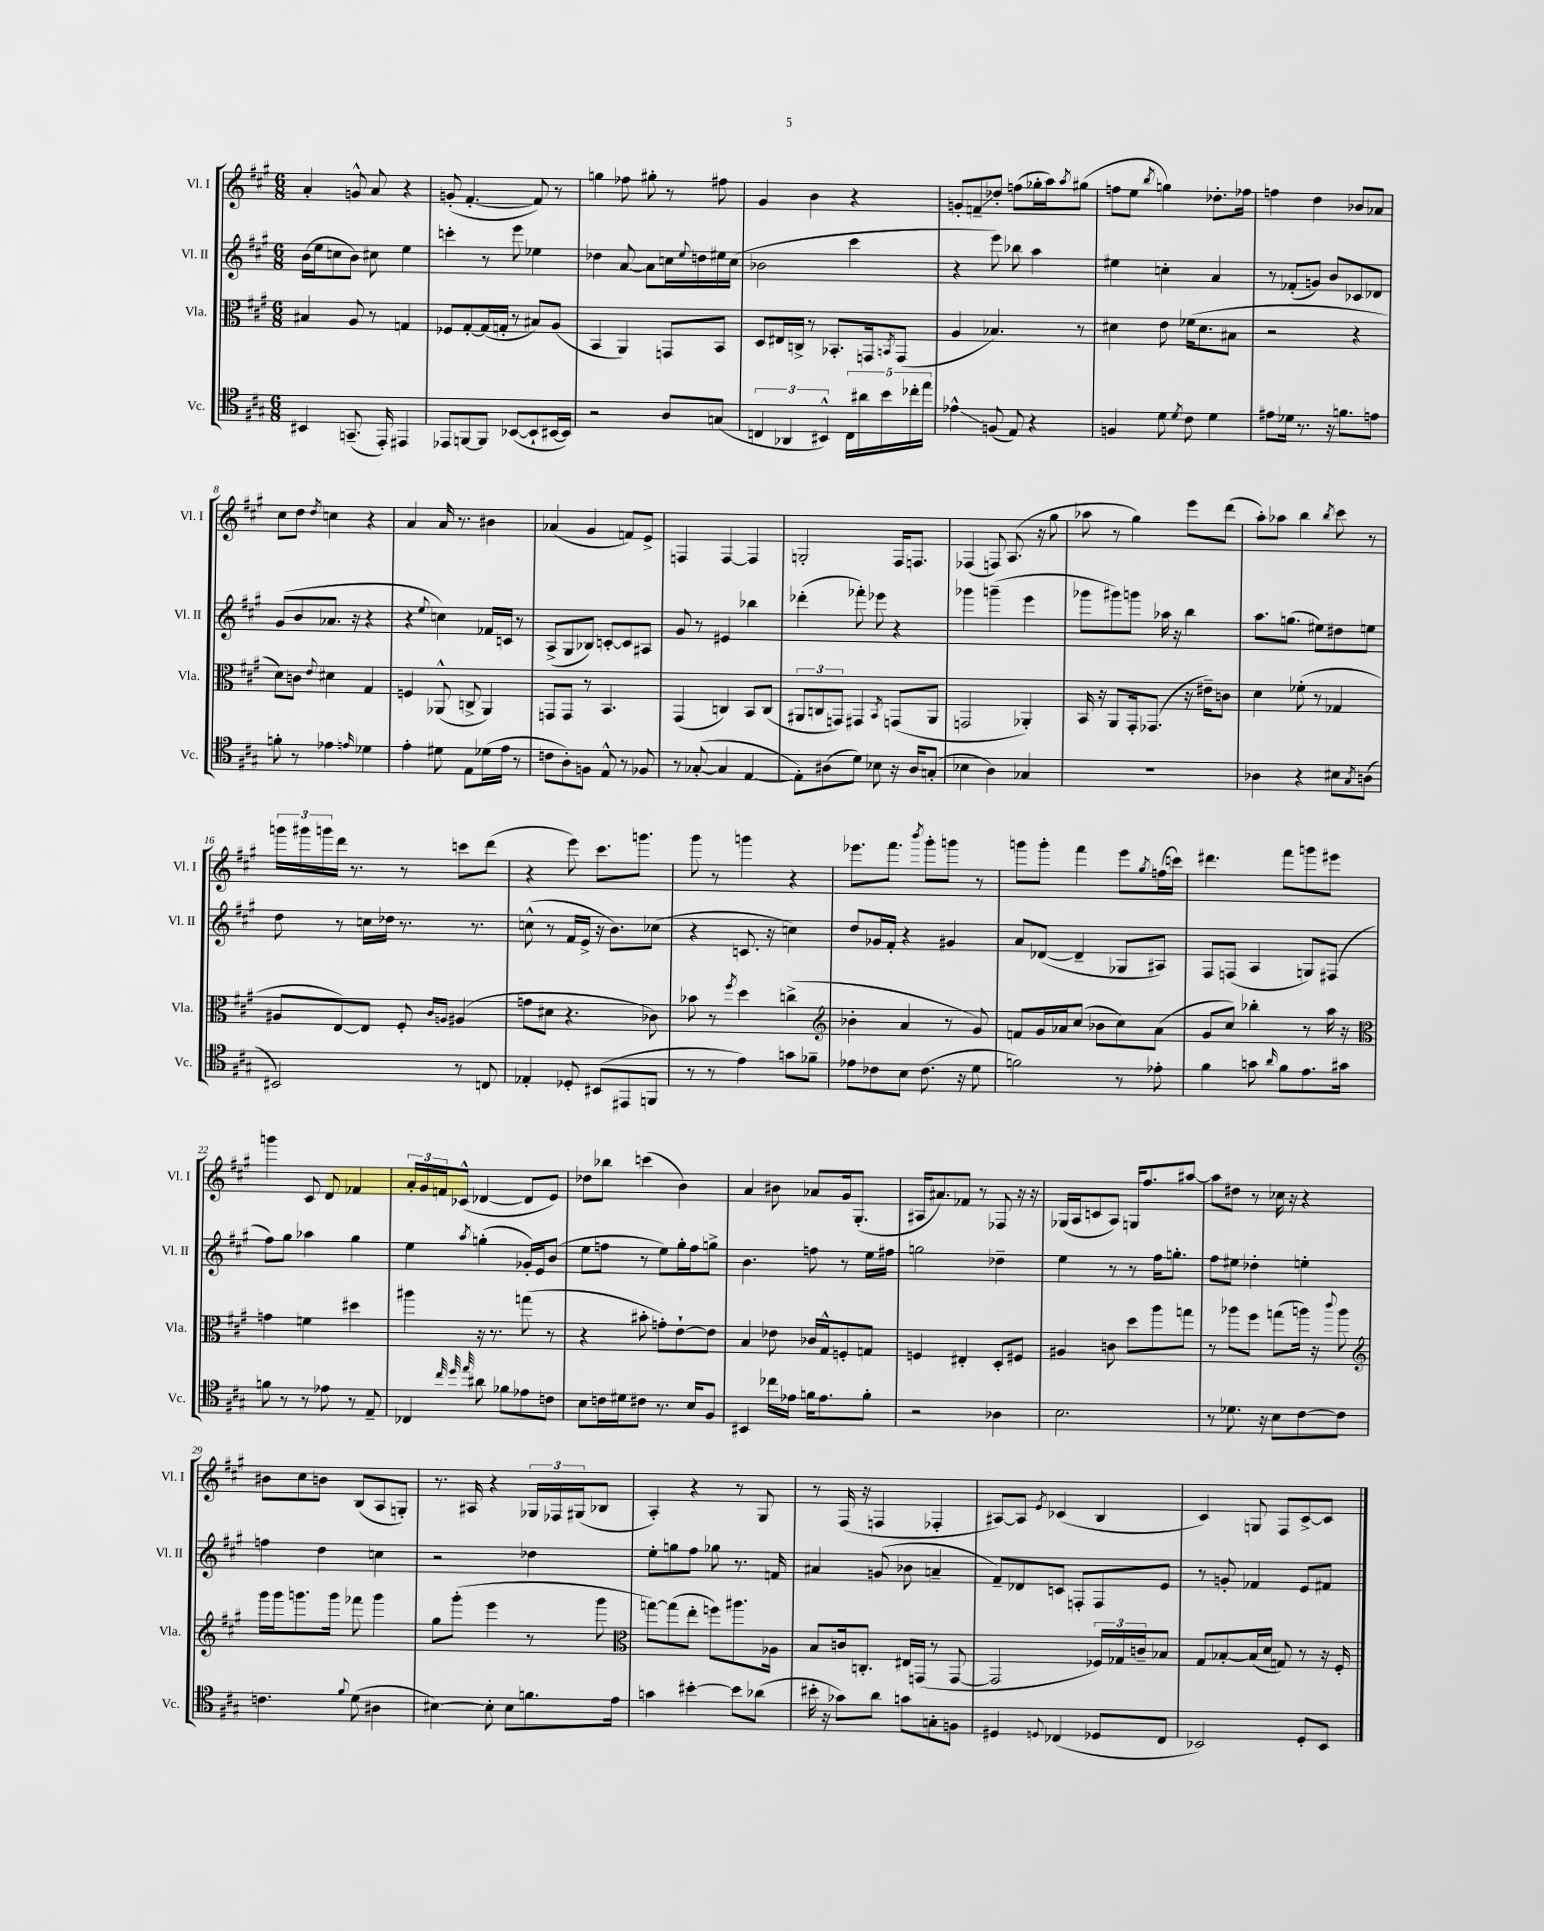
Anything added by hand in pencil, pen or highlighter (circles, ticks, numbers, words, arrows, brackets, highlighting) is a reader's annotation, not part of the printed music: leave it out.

**kern	**kern	**kern	**kern
*staff4	*staff3	*staff2	*staff1
*clefC4	*clefC3	*clefG2	*clefG2
*k[f#c#g#]	*k[f#c#g#]	*k[f#c#g#]	*k[f#c#g#]
*M6/8	*M6/8	*M6/8	*M6/8
4BB#	4B#	(16b	4a'
.	.	16ee	.
.	.	8cc	.
(8.GG~	8A	8b)	8g^^
.	8r	8cc#	8a
16EE')	.	.	.
4EE#	4G	4ee	4r
=	=	=	=
8EE-	8F-	4ccc'	(8g'
[8FF	[8G#'	.	[4.f#'
8FF]	(16G#]	8r	.
.	16G'	.	.
([8BB-	8r	8eee	.
8BB-`]	8B#)	4ee-	8f#])
[16BB#	(8A	.	8r
16BB#])	.	.	.
=	=	=	=
2r	4BB	4dd-	4gg
.	4AA)	[8a	8ff-
.	.	8a]	8gg#'
8A	8GG	16cc	8r
.	.	8qqee	.
.	.	16dd	.
(8G	8BB	16ee#	8ff#
.	.	(16cc	.
=	=	=	=
6C	8D	2b-	4g#
.	16E#	.	.
6AA-	.	.	.
.	16C^	.	.
.	8r	.	4b
6BB#^^)	.	.	.
.	8.BB-'	.	.
20C	.	4ccc#	4r
20a#	.	.	.
.	16GG	.	.
20b	.	.	.
.	8qBB	.	.
.	(8GG	.	.
20cc-'	.	.	.
20ee	.	.	.
=	=	=	=
4e-^^	4A	4r	8g'
.	.	.	8f~
(8F	4.B-)	8eee)	8dd-'
8E)	.	8bb-	(8ff
4r	.	4aa	16gg-'
.	.	.	16aa)
.	.	.	8qaa
.	8r	.	(8gg#
=	=	=	=
4F	4d#	4ee#	8ff
.	.	.	8ee
.	.	.	8qbb
8d	8e	4cc'	4gg)
8qd	.	.	.
8c#	(16f-	.	.
.	8.d#	.	.
4d	.	4a	8.dd-'
.	8B#	.	.
.	.	.	16ff-
=	=	=	=
8e#	2r	8r	4ff
16d-	.	(8f-'	.
8.r	.	.	.
.	.	8g)	4dd
16r	.	8b	.
8.f	.	.	.
.	4r	8c-	8b-
8e	.	8d-	8a-
=	=	=	=
8f'	8d)	(8g#	8cc#
8r	8c	8b	8dd
.	8qqe	.	8qdd
4e-	4d#	8.a-	4cc
.	.	16r	.
16qqe	.	.	.
4d-	4G#	4r	4r
=	=	=	=
4e'	4F	4r	4a
.	.	8qqee	.
8d#	(8AA-^^	4cc)	16a
.	.	.	8.r
8E	8C^	.	.
(16d-	4AA-)	16f-	4b#
16e	.	16c	.
8r	.	8r	.
=	=	=	=
8c	8GG	(8A^	(4a-
8A')	8GG	8G#	.
8F	8r	8B-)	4g#
8E^^	4.BB	[8c'	.
8r	.	8c]	8f)
8F-	.	8A#	8e^
=	=	=	=
8r	(4GG#	8g#	4F
([8G-'	.	8r	.
4G-]	4C)	4e#	[4F
[4E	8BB	4bb-	4F]
.	(8C	.	.
=	=	=	=
8E'])	12AA#	(4ddd-'	2G'
.	12C	.	.
(8A#	.	.	.
.	12GG)	.	.
8d)	4GG#	8fff-')	.
8B-	.	8eee-	.
.	8qBB	.	.
16r	(8GG	4r	16F#
16A#	.	.	8.F
(8G'	8AA#	.	.
=	=	=	=
4B-	2GG	4ggg-	(4F-
4A)	.	(4ggg~	8F)
.	.	.	(8.A
4G-	4AA-')	4eee	.
.	.	.	16r
.	.	.	8gg#
=	=	=	=
2.r	16BB	8ggg-	8aa-
.	16r	.	.
.	8AA	8ggg#)	8r
.	16GG#'	8ggg	4gg#)
.	(8.GG-	.	.
.	.	16aa-	.
.	.	16r	.
.	16r	4bb	8eee
.	16e#~)	.	.
.	8c	.	(8ddd
=	=	=	=
4A-	4d	8.aa	8aa')
.	.	.	8aa-
.	.	(8.gg	.
4r	(8f-'	.	4bb
.	8r	8ee#)	.
.	.	.	8qbb
8B#	4G-	8dd#	8ccc#
8qG#	.	.	.
(8A	.	8ee	8r
=	=	=	=
2BB#)	8A#	8dd	24ggg
.	.	.	24ggg#
.	.	.	24ggg
.	[8E)	8r	16ddd
.	.	.	8.r
.	8E]	16cc	.
.	.	16dd-	.
.	8F#'	8.r	8r
.	16qqc#	.	.
.	16qqA	.	.
8r	(4A#	.	8ccc
.	.	8.r	.
8C	.	.	(8ddd
=	=	=	=
4E-'	8g	(8cc^^	4r
.	8d#	8r	.
8D-'	4.r	16f#	8eee)
.	.	16e^	.
(8BB#	.	16r	8.ccc#
.	.	8.b)	.
8EE#	.	.	.
.	.	.	8.ggg
8FF	8c-)	(8cc-	.
=	=	=	=
8r	8b-	4r	8ggg#
8r	8r	.	8r
.	8qff#	.	.
4e)	4dd	8.c	4ggg
.	.	16r	.
8g	(4cc^	4cc)	4r
8f-~	.	.	.
=	=	=	=
*	*clefG2	*	*
8e-	4b-'	8dd	8.eee-
8c-	.	16g-	.
.	.	16f#'	8.fff#
8B	4a	4r	.
.	.	.	8qbbb
(8.c-	.	.	8ggg#'
.	8r	4g#	8ggg
16r	.	.	.
8d	8g#)	.	8r
=	=	=	=
2f)	8f	8a	8ggg
.	16g#	([8d-	8ggg'
.	16a-	.	.
.	(8cc#	4d-~]	4fff#
.	8b-	.	.
8r	8cc#)	8G-	8eee
.	.	.	8qgg#
8e-'	(8a-	8A#)	(16ff
.	.	.	16ccc)
=	=	=	=
4f#	8g#	8F#	4.ddd#
.	8cc#)	(8F	.
8g	4bb-'	4A	.
16qqa	.	.	.
8f#	.	.	8fff#
8.e	8r	8G)	8ggg
.	16aa	(8F#	8eee#
16g#	16r	.	.
=	=	=	=
*	*clefC3	*	*
8f	4g	8ff#)	4ggg
8r	.	8gg#	.
8r	4f	4aa-	8c#
8e-	.	.	8d
8r	4dd#	4gg#	4f-
8E~	.	.	.
=	=	=	=
4C-	4aa#	4ee	24a'
.	.	.	24g#
.	.	.	24f
.	.	.	(8c-^^
32qqcc#	.	.	.
32qqdd	.	.	.
32qqee	.	8qaa	.
8a#	16r	(4gg'	[4d-
.	8.r	.	.
8f-	.	.	.
8e-	(8gg	16g-')	8d-]
.	.	16e	.
8c	8r	(8b	8e)
=	=	=	=
8B	4r	8ee	8dd-
16c	.	8ff	8bb-
16d#	.	.	.
8c#	8b#'	8r	(4ccc
8.r	8g')	8ee)	.
.	[8e`	16gg#'	4b)
16B	.	16ff	.
8F#	8e]	8gg^	.
=	=	=	=
4BB#	4B	4.b	4a
16cc-	8e-	.	8b#
16e-	.	.	.
16f	16c-	8ff	8a-
8.e-	16G#^^	.	.
.	8F'	8r	16g#
.	.	.	(8.G#'
8f'	8G	16ee	.
.	.	16ff#	.
=	=	=	=
2r	4F	2gg	16A#
.	.	.	8.a#)
.	4E#'	.	8f-
.	.	.	8r
4A-	8D'	4dd-~	8F-
.	8F#	.	16r
.	.	.	16r
=	=	=	=
2.B	4A#	4ee	(16G-
.	.	.	16A
.	.	.	8c
.	8c	8r	8A)
.	8dd	8r	16G
.	.	.	8.ff#
.	8aa	16ff#	.
.	.	8.gg'	.
.	8gg	.	[8aa#
=	=	=	=
8r	8r	8ff#	8aa#]
8.d-	8aa-	8ee#	8dd#
.	8ff#	4dd-'	8r
16r	.	.	.
8B	(8gg	.	16cc-
.	.	.	16r
[8c#	16aa)	4ee'	4r
.	16r	.	.
.	8qqccc#	.	.
8c#]	8aa	.	.
=	=	=	=
*	*clefG2	*	*
4.c	16ggg#	4ff	8b#
.	16ggg#	.	.
.	8.ggg	.	8cc#
.	.	4dd	8b
.	16ggg	.	.
8qqf#	.	.	.
(8d	8fff-	.	(8B
4A#	4ggg	4cc	8A
.	.	.	8G')
=	=	=	=
[4B#)	8gg#	2r	8.r
.	(8ggg#'	.	.
.	.	.	16A#
8B#']	4eee	.	4r
8B#	.	.	.
8.f	8r	4dd-	24G-
.	.	.	24F-
.	.	.	(24G#
.	8ggg#	.	8B-
16e	.	.	.
=	=	=	=
*	*clefC3	*	*
4g	[8gg)	8ee'	4A')
.	(8gg]	8gg	.
[4b#'	8ee'	8ff#	4r
.	8ff)	8gg-	.
8b#]	8.aa#	8.r	8r
(8a-	.	.	8G#
.	16A-	16f	.
=	=	=	=
16b#'	8B	4a#	8r
16r	.	.	.
8g-)	16c	.	(16F#
.	8.C'	.	16r
8a	.	(8g	4F
8g	16E#	8b-	.
.	(16GG	.	.
8G'	8r	4a~	4F-'
8F	[8GG	.	.
=	=	=	=
4D#	2GG]	8f#~)	[8A#)
.	.	8d-	8A#]
8qqD	.	.	8qe
(4C-	.	8c	(4c-
.	.	8F'	.
8D-	24F-)	8F	4B
.	24G-	.	.
.	24c~	.	.
8C-	8B-	8e	.
=	=	=	=
2BB-)	8G#	8r	4c#)
.	[8B-'	8g'	.
.	(16B-]	4f-	8G
.	16d	.	.
.	8G)	.	8F#
8D'	8r	8e	[8c#^
8BB-	16r	8f#	8c#]
.	16F#'	.	.
==	==	==	==
*-	*-	*-	*-
